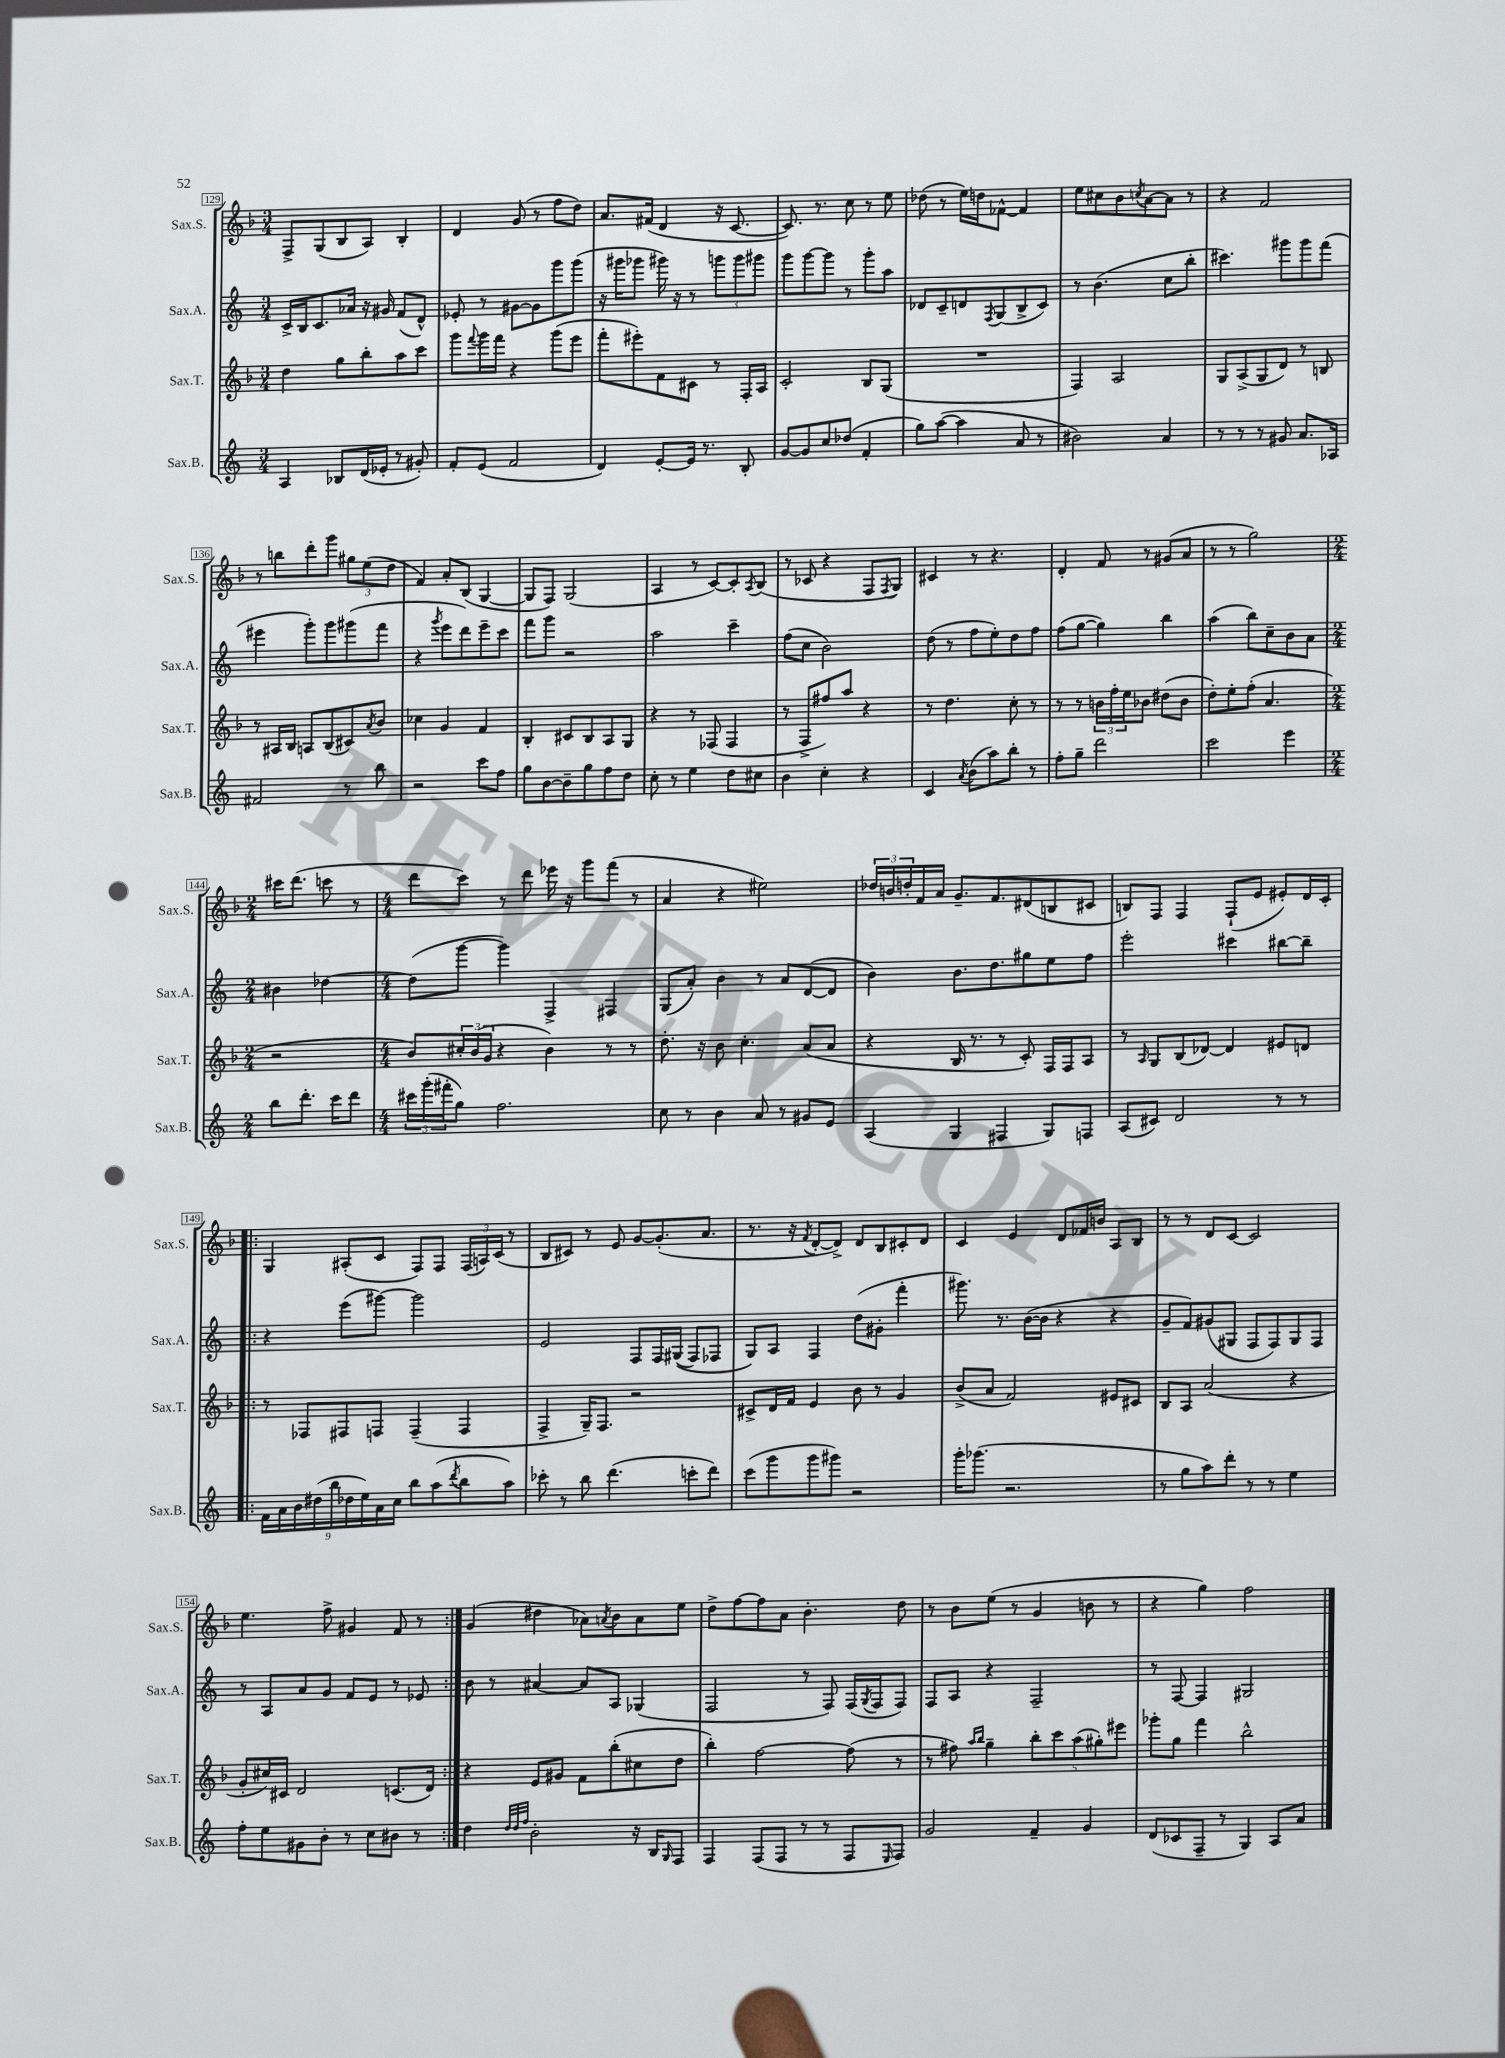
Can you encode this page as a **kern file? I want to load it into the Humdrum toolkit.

**kern	**kern	**kern	**kern
*staff4	*staff3	*staff2	*staff1
*clefG2	*clefG2	*clefG2	*clefG2
*k[]	*k[b-]	*k[]	*k[b-]
*M3/4	*M3/4	*M3/4	*M3/4
4A	4dd	16c^	8F^
.	.	16B	.
.	.	8.c	(8G
8B-	8gg	.	8B-
.	.	16a-	.
(16d	8bb-'	16r	8A)
16e-'	.	16g#	.
8r	8aa	(8f	4B-'
8g#')	8ccc	8d^^)	.
=	=	=	=
8f'	8ggg	8e-'	4d
.	8qqfff	.	.
(8e	16ggg	8r	.
.	16fff	.	.
2f	4r	[8g#	(8g
.	.	8g#]	8r
.	(8ggg	8ggg	8ff
.	8eee	(8ggg	8dd)
=	=	=	=
4d)	8fff'	16r	8.a
.	.	16ggg#	.
.	8eee#')	8ggg-	.
.	.	.	(16f#
[8e'	8f	16ggg#)	4d
.	.	16r	.
16e]	8c#	8r	.
8.r	.	.	.
.	8r	12ggg	16r
.	.	.	[8.c
.	.	12ggg	.
8B'	16F'	.	.
.	.	12ggg#	.
.	16A	.	.
=	=	=	=
[8g	2c'	8ggg	8.c])
8g]	.	[8ggg	.
.	.	.	8.r
8cc	.	8ggg]	.
(8dd-	.	8r	8cc
4f'	8B-	8ggg'	8r
.	(8G	8aa	8ee
=	=	=	=
8gg)	2.r	8d-	(8dd-
([8aa	.	8c~	8r
4aa]	.	8d	16ee)
.	.	.	16dd
.	.	8qF	.
.	.	(8G	[8f-^^
8a	.	8B^	4f-]
8r	.	8c)	.
=	=	=	=
2b#)	4F)	8r	8ee
.	.	(4.b	8cc#
.	2A	.	8b-
.	.	.	8qcc
.	.	.	[8a
4a	.	8cc	8a]
.	.	8bb'	8r
=	=	=	=
8r	8G	4.ccc#)	4r
8r	(8A^	.	.
8r	8G	.	2f
8g#	8d)	8ggg#	.
8.a	8r	8ggg#	.
.	8B	(8fff	.
16A-	.	.	.
=	=	=	=
2f#	8r	4eee#	8r
.	16A#	.	8bb
.	16B-	.	.
.	8A	8ggg')	8ddd'
.	(8B-	8ggg	8ggg
8r	8c#)	(8ggg#	12gg#
.	.	.	(12ee
.	8qa	.	.
8bb	8b-	8fff	.
.	.	.	12dd
=	=	=	=
2r	4cc-	4r	4f)
.	.	8qggg	.
.	4g	8eee	8a'
.	.	8ddd)	(8B-
8ccc	4f	8eee~	[4G
8ff	.	8ccc	.
=	=	=	=
8gg	4B-'	8fff	8G]
[8b	.	8ggg	8F)
8b~]	8c#	2r	(2G
8gg	8B-	.	.
8ff	8A	.	.
8dd	8G	.	.
=	=	=	=
8cc'	4r	2aa	4A
8r	.	.	.
4ee	8r	.	8r
.	(8F-	.	[8c)
8dd	4F-	4ccc~	8c']
.	.	.	8qA
8cc#	.	.	(8B-
=	=	=	=
4b	8r	(8ff	8r
.	8F^	8cc	8c-
4cc'	8ff#)	2b)	4r
.	8aa	.	.
4r	4r	.	8F
.	.	.	8qF
.	.	.	8G)
=	=	=	=
4c	8r	(8dd	4c#
.	4.dd	8r	.
8qa	.	.	.
(8b	.	8ff	8r
8aa)	.	8ee')	4.r
8bb'	8cc'	8dd	.
8r	8r	8ff	.
=	=	=	=
8ff'	8r	(8ff	4d'
8gg~	8r	[8gg	.
2ddd	24b	4gg])	8f
.	24ff'	.	.
.	24ee	.	.
.	8b-	.	8r
.	(8dd#	4bb	(8g#
.	8b-	.	8a
=	=	=	=
2ccc	8dd')	(4aa	8r
.	8ee'	.	8r
.	(8ff'	8bb)	2gg)
.	4.a	8cc~	.
4eee	.	8b	.
.	.	8a	.
=	=	=	=
*M2/4	*M2/4	*M2/4	*M2/4
8bb	2r	4b#	16ccc#
.	.	.	(8.ddd
8.ddd'	.	.	.
.	.	[4dd-	8ccc
16ccc	.	.	.
8ddd	.	.	8r
=	=	=	=
*M4/4	*M4/4	*M4/4	*M4/4
24ccc#	8b-)	(8dd-]	8ddd
(24ggg'	.	.	.
24fff#'	.	.	.
8gg)	24cc#'	[8ggg	8ccc)
.	(24b-	.	.
.	24g	.	.
2.ff	4r	4ggg])	8r
.	.	.	8ddd
.	4b-)	4F^	16eee-
.	.	.	16r
.	.	.	8ggg
.	8r	4F#	(8fff
.	8r	.	8r
=	=	=	=
8cc	8.dd'	(8G	4a
8r	.	8a')	.
.	16r	.	.
4b	8b-	4b	4r
.	4.cc'	.	.
8a	.	8r	2ee#)
8r	.	8a	.
8g#	(8a	([8d	.
8e	8a	8d]	.
=	=	=	=
(4A	4r	4b)	24dd-
.	.	.	24b
.	.	.	24dd'
.	.	.	16f
.	.	.	16a
4G	16B-	8.b	8.g~
.	8.r	.	.
.	.	8.dd	8.f
4F#	8r	.	.
.	8c')	8gg#	(8d#
8G)	16F	8ee	8B
.	16F	.	.
8F	8A	8ff	8c#
=	=	=	=
(8A	8r	2eee'	8B)
.	16qqA	.	.
8c#)	8G	.	8F
2d	(8B-	.	4F
.	[8d-)	.	.
.	4d-]	4ccc#	(8F`
.	.	.	8e
8r	8e#	[8bb#	8e#')
8r	8d	8bb#~]	16d
.	.	.	16c'
=!|:	=!|:	=!|:	=!|:
18f	8r	4r	4G
18a	.	.	.
18b	.	.	.
.	8F-	.	.
(18dd#	.	.	.
18bb	.	.	.
.	8F#	(8eee	(8A#'
18dd-	.	.	.
18ee)	.	.	.
.	8F	[8ggg#)	8c
18a	.	.	.
18cc	.	.	.
8bb	(4F~	2ggg#]	8F)
(8aa	.	.	8F
8qddd	.	.	.
8bb	4F	.	(24F
.	.	.	24A)
.	.	.	(24c
8aa)	.	.	8r
=	=	=	=
8ccc-'	4F^	2e	8B-
8r	.	.	8c#)
8bb	16G~)	.	8r
.	8.F	.	.
(4.ddd	.	.	8e
.	2r	8F	[8g
.	.	16F	(8.g']
.	.	&((16G#	.
8ccc'	.	8F)	.
.	.	.	8.a
8ddd)	.	8F-	.
=	=	=	=
(8ccc	8c#^	8G&)	8.r
8ggg	16d	8A	.
.	16f	.	16r
.	.	.	8qf
8ggg	4e	4F	[8d'
8ggg#)	.	.	8d^])
2r	8b-	(8dd	8d
.	8r	8g#'	8B-
.	4g	4fff'	8c#'
.	.	.	8d
=	=	=	=
16ggg'	(8b-^	8.ggg#)	4c
(8.ggg-	.	.	.
.	8a	.	.
.	.	8.r	.
2.r	2f)	.	4e
.	.	([16b	.
.	.	16b]	.
.	.	4r	8d
.	.	.	16f-
.	.	.	16b
.	8e#	4r	8A
.	8c#	.	8B-
=	=	=	=
8r	8B-	8g~	8r
8gg	8A	8f)	8r
8aa)	(2a	(8g#	8d
8ddd'	.	8G#	[8c
8r	.	8F	2c]
8r	.	8F)	.
4ee	4r	8G#	.
.	.	8F	.
=	=	=	=
8ff'	8g'	8r	4.ee
8ee	16cc#)	8A	.
.	16c#	.	.
8g#	2d	8a	.
8b'	.	8g	8ff^
8r	.	8f	4g#
8cc	.	8e	.
8b#	(8.c	8r	8f
8r	.	8e-	8r
.	16d)	.	.
=:|!	=:|!	=:|!	=:|!
4dd	4r	8b	(4g
.	.	8r	.
32qqdd	.	.	.
32qqdd	.	.	.
32qqff	.	.	.
2b'	8e	[4a#	4dd#
.	8g#	.	.
.	8f	8a#]	8a-)
.	.	.	8qa
.	(8bb-'	8A	8b-
16r	8cc#	(4G-	8a
16B	.	.	.
16qqG	.	.	.
8F	8dd	.	8ee
=	=	=	=
4F	4bb-')	2F	8dd^
.	.	.	[8ff
(8F	[2ff	.	8ff]
8F	.	.	8a
8r	.	8r	4.b-'
8r	.	8F)	.
8F	(8ff]	(16F	.
.	.	8qG	.
.	.	16F	.
16qqE	.	.	.
8F)	8r	8F)	8dd
=	=	=	=
2g	8r	8F	8r
.	8ff#)	8A	8b-
.	16qqaa	.	.
.	16qqbb-	.	.
.	4gg~	4r	(8ee
.	.	.	8r
4f~	10bb-'	2F~	4g
.	10ccc	.	.
.	(10aa	.	.
4g	.	.	8b
.	10gg#')	.	.
.	.	.	8r
.	10eee#	.	.
=	=	=	=
(8d	8ggg-'	8r	4r
8c-	8gg	[8F	.
8F~	4fff	4F]	4gg)
8r	.	.	.
4G)	2bb-^^	2G#	2ff
8A	.	.	.
8a	.	.	.
==	==	==	==
*-	*-	*-	*-
